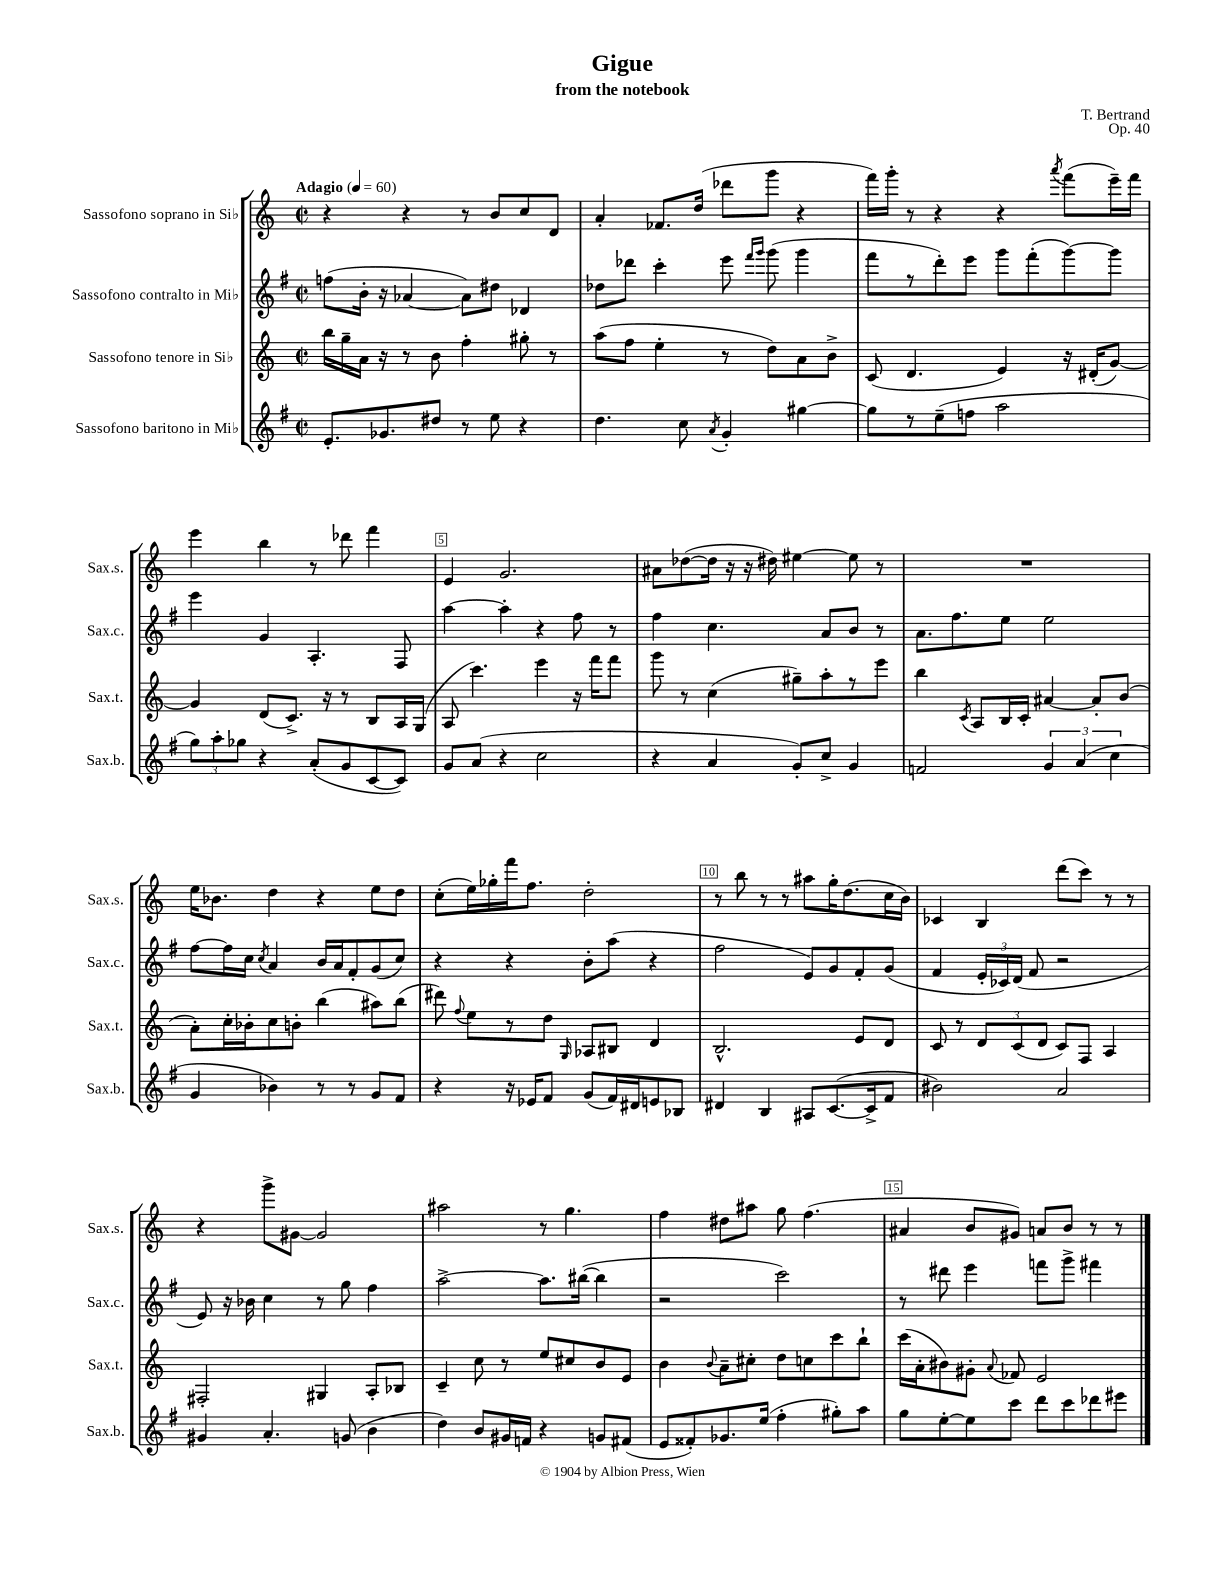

**kern	**kern	**kern	**kern
*staff4	*staff3	*staff2	*staff1
*clefG2	*clefG2	*clefG2	*clefG2
*k[f#]	*k[]	*k[f#]	*k[]
*M2/2	*M2/2	*M2/2	*M2/2
*met(c|)	*met(c|)	*met(c|)	*met(c|)
*MM60	*MM60	*MM60	*MM60
8.e'	16bb	(8ff	4r
.	16gg~	.	.
.	16a	16b'	.
8.g-	16r	16r	.
.	8r	[4a-	4r
8dd#	8b	.	.
8r	4ff'	8a-])	8r
8ee	.	8dd#	8b
4r	8gg#'	4d-	8cc
.	8r	.	8d
=	=	=	=
4.dd	(8aa	8dd-	4a'
.	8ff	8ddd-	.
.	4ee'	4ccc'	8.f-
8cc	.	.	.
.	.	.	(16dd
8qa	.	.	.
4g'	8r	8eee	8ddd-
.	.	16qqfff#	.
.	.	16qqggg	.
.	8dd)	(8ggg	8ggg
[4gg#	8a	4ggg	4r
.	8b^	.	.
=	=	=	=
8gg#]	(8c	8fff#	16fff)
.	.	.	16ggg'
8r	4.d	8r	8r
(8ee~	.	8ddd')	4r
8ff	.	8eee	.
2aa	4e)	8ggg	4r
.	.	(8fff#'	.
.	.	.	8qaaa
.	16r	[8ggg)	(8fff
.	(16d#'	.	.
.	[8g)	8ggg]	16eee~)
.	.	.	16fff
=	=	=	=
12gg)	4g]	4eee	4eee
12aa'	.	.	.
12gg-	.	.	.
4r	(8d	4g	4bb
.	8.c^)	.	.
(8a'	.	4.A'	8r
.	16r	.	.
8g	8r	.	8ddd-
[8c	8B	.	4fff
8c])	16A	8F#	.
.	(16G	.	.
=	=	=	=
8g	8A	[4aa	4e
(8a	4.ccc)	.	.
4r	.	4aa']	2.g
2cc	4eee	4r	.
.	16r	8ff#	.
.	16fff	.	.
.	8fff	8r	.
=	=	=	=
4r	8ggg	4ff#	8a#
.	8r	.	([8dd-
4a	(4cc	4.cc	16dd-]
.	.	.	16r
.	.	.	16r
.	.	.	16dd#)
8g')	8gg#~)	.	[4ee#
8cc^	8aa'	8a	.
4g	8r	8b	8ee#]
.	8eee	8r	8r
=	=	=	=
2f	4bb	8.a	1r
.	.	8.ff#	.
.	8qc	.	.
.	8A	.	.
.	16B	8ee	.
.	16c'	.	.
6g	[4a#	2ee	.
(6a	.	.	.
.	8a#']	.	.
6cc	.	.	.
.	(8b	.	.
=	=	=	=
4g	8a')	[8ff#	16ee
.	.	.	8.b-
.	16cc'	16ff#]	.
.	16b-'	16cc	.
.	.	8qcc	.
4b-)	8cc	4a	4dd
.	8b'	.	.
8r	(4bb	16b	4r
.	.	16a	.
8r	.	8f#'	.
8g	8aa#)	(8g	8ee
8f#	(8bb	8cc)	8dd
=	=	=	=
4r	8ddd#)	4r	(8cc'
.	8qqff	.	.
.	8ee	.	16ee)
.	.	.	16gg-'
16r	8r	4r	16fff
16e-	.	.	8.ff
8f#	8dd	.	.
.	16qqG	.	.
(8g	8A-	8b'	2dd'
16f#)	8B#	(8aa	.
16d#	.	.	.
8e	4d	4r	.
8B-	.	.	.
=	=	=	=
4d#	2.B^^	2ff#	8r
.	.	.	8bb
4B	.	.	8r
.	.	.	8r
8A#	.	8e)	8aa#
([8.c	.	8g	16gg'
.	.	.	(8.dd
.	8e	8f#'	.
16c^]	.	.	.
8f#	8d	(8g	16cc
.	.	.	16b)
=	=	=	=
2b#)	8c	4f#	4c-
.	8r	.	.
.	12d	24e'	4B
.	.	24c-)	.
.	(12c	(24d	.
.	.	8f#	.
.	12d	.	.
2a	8c)	2r	(8ddd
.	8F	.	8ccc)
.	4A	.	8r
.	.	.	8r
=	=	=	=
4g#	2F#'	8e)	4r
.	.	16r	.
.	.	16b-	.
4.a'	.	4cc	8ggg^
.	.	.	[8g#
.	4G#	8r	2g#]
(8g	.	8gg	.
4b	8A'	4ff#	.
.	8B-	.	.
=	=	=	=
4dd)	4c~	[2aa^	2aa#
8b	8cc	.	.
16g#	8r	.	.
16f	.	.	.
4r	8ee	8.aa]	8r
.	8cc#	.	4.gg
.	.	([16bb#	.
8g	8b	4bb#]	.
(8f#	8e	.	.
=	=	=	=
8e	4b	2r	4ff
8f##')	.	.	.
.	8qqb	.	.
8.g-	8a~	.	8dd#
.	8cc#'	.	8aa#
(16ee	.	.	.
4ff#'	8dd	2ccc)	8gg
.	8cc	.	(4.ff
8gg#')	8ccc	.	.
8aa	8bb`	.	.
=	=	=	=
8gg	(16ccc	8r	4a#
.	16a'	.	.
[8ee'	8b#)	8ddd#	.
8ee]	8g#'	4eee	8b
.	8qqa	.	.
8ccc	8f-	.	8g#)
8ddd	2e	8fff	8a
8ccc	.	8ggg^	8b
8ddd-	.	4fff#	8r
8eee#	.	.	8r
==	==	==	==
*-	*-	*-	*-
